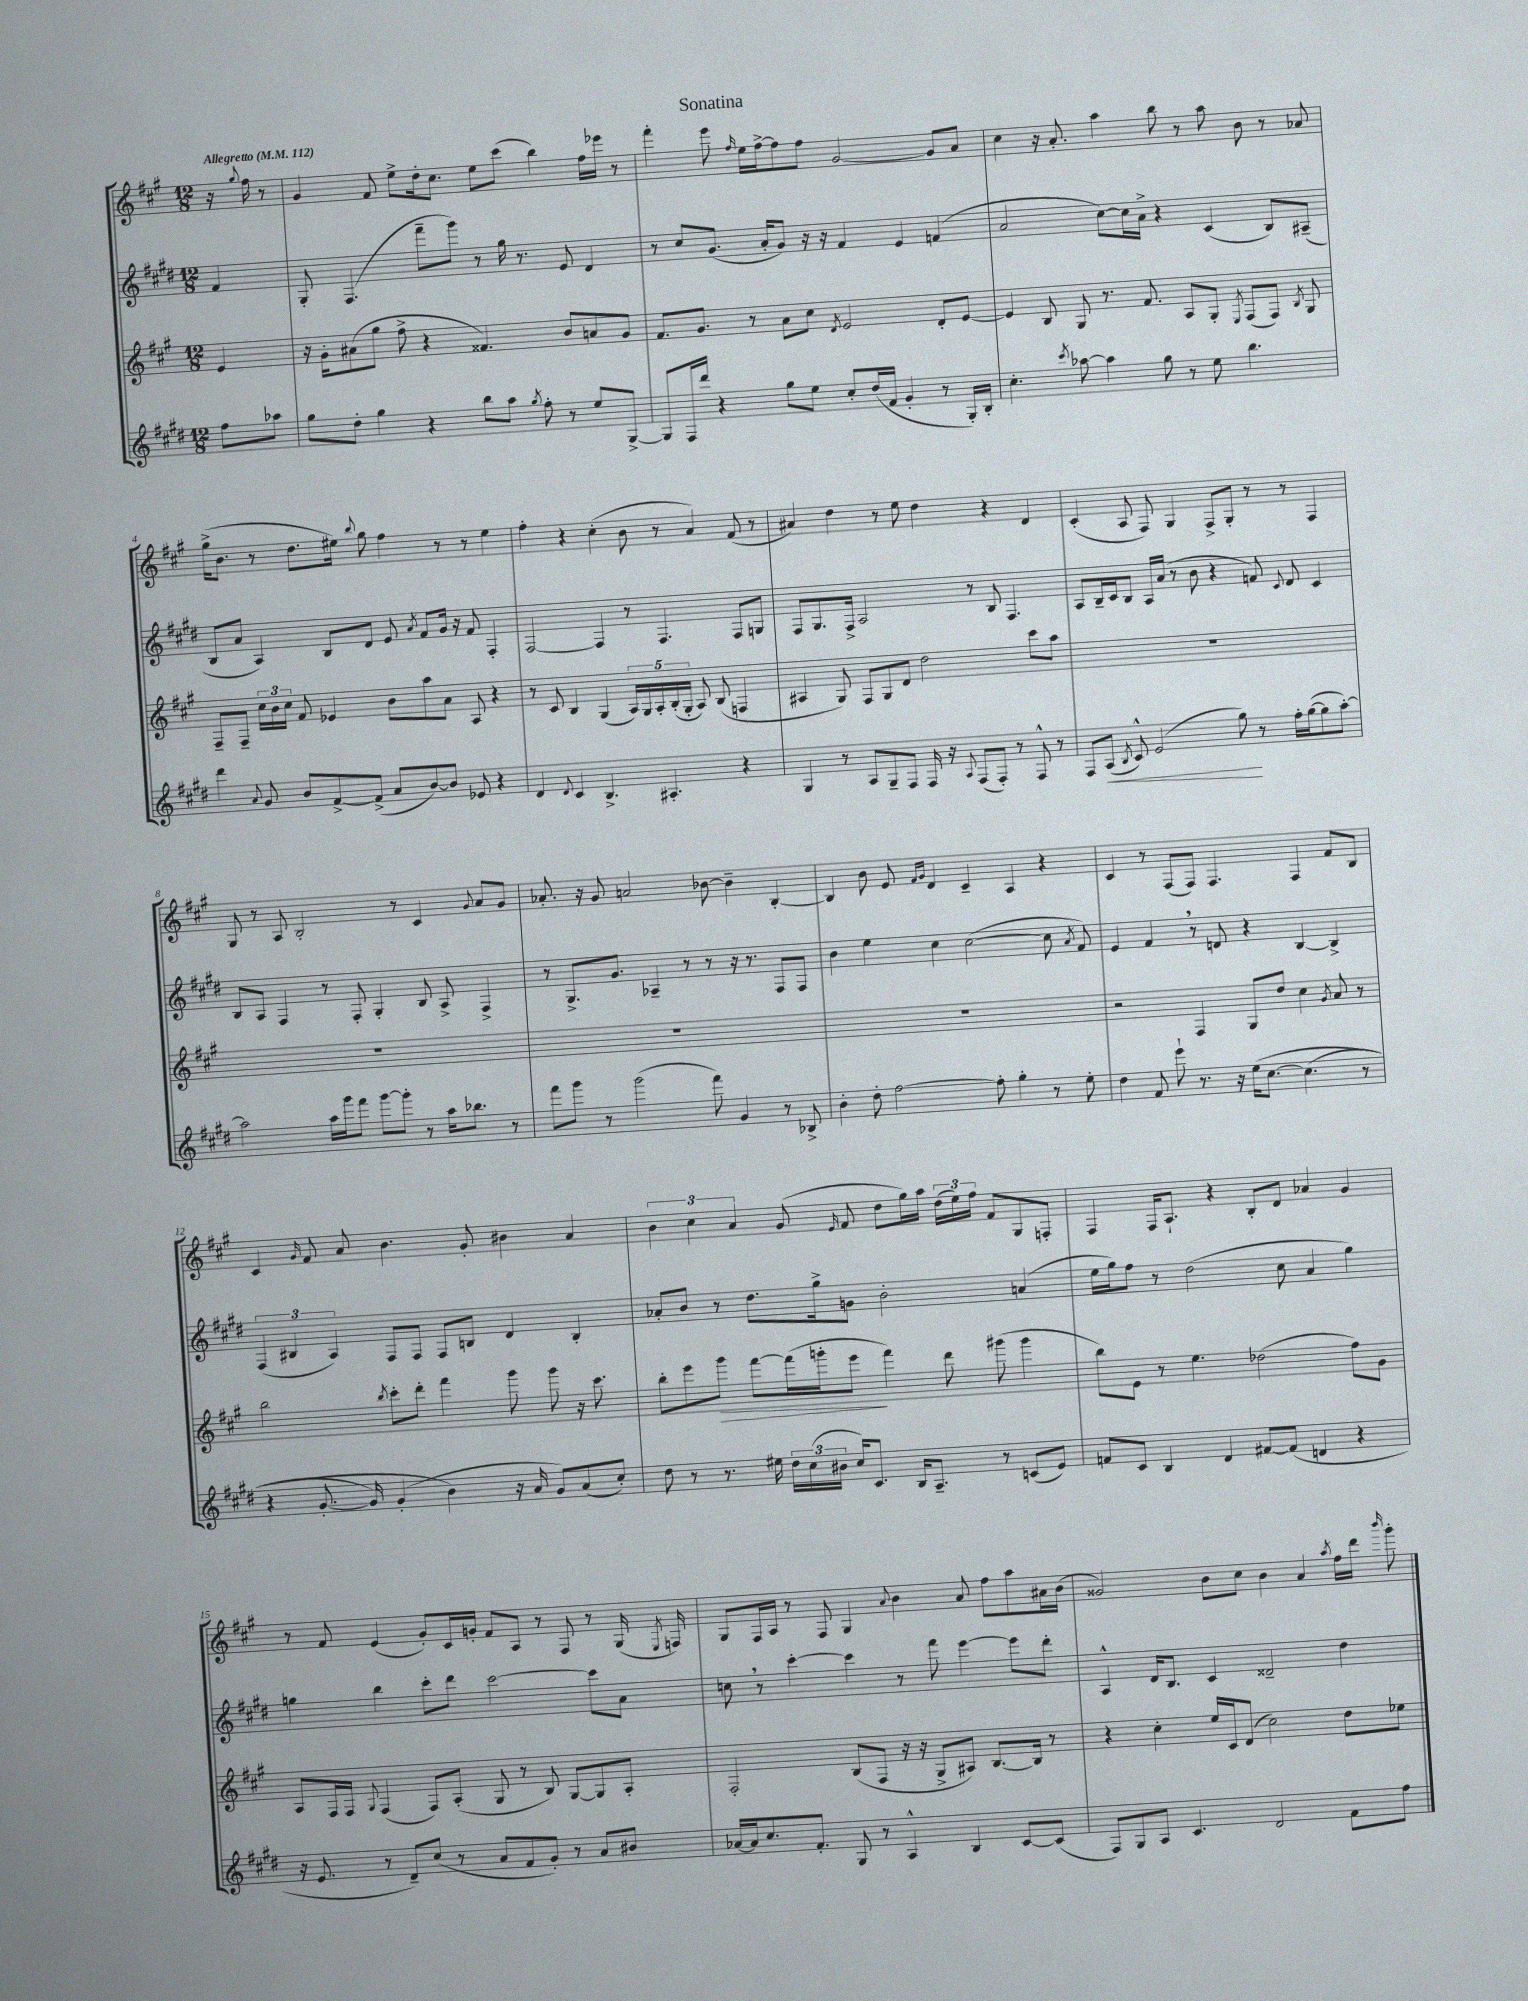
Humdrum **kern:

**kern	**kern	**kern	**kern
*staff4	*staff3	*staff2	*staff1
*clefG2	*clefG2	*clefG2	*clefG2
*k[f#c#g#d#]	*k[f#c#g#]	*k[f#c#g#d#]	*k[f#c#g#]
*M12/8	*M12/8	*M12/8	*M12/8
*MM112	*MM112	*MM112	*MM112
8ff#	4e	4f#	16r
.	.	.	8qqgg#
.	.	.	16ff#
8aa-	.	.	8r
=	=	=	=
8gg#	16r	8G#'	4g#
.	16g#'	.	.
8dd#'	(8a#	(4.F#	.
4gg#	8gg#	.	8f#
.	8ff#^	.	8ee^
4r	4r	8fff#~	16dd'
.	.	.	8.cc#
.	.	8ggg#)	.
8bb	4.f##)	8r	8ee
8aa	.	16gg#	(8ccc#
.	.	8.r	.
8qgg#	.	.	.
8ff#'	.	.	4bb)
8r	8b	8e	.
8ee	8a	4d#	16ff#
.	.	.	16eee-
[8G#^	8g#	.	8r
=	=	=	=
8G#]	8.f#	8r	4fff#'
16F#	.	8cc#	.
16ddd#	8.g#	.	.
4r	.	(8.g#	8eee
.	.	.	16qqff#
.	8r	.	16ee
.	.	16a'	[16ff#^
8gg#	8a	8g#)	8ff#]
8ee	8cc#	16r	8ff#
.	.	16r	.
.	8qd	.	.
8cc#'	2e	4f#	[2g#
(16dd#	.	.	.
16f#	.	.	.
4g#'	.	4e	.
8r	8d'	(4f	8g#]
16G#')	[8e	.	8a
16B'	.	.	.
=	=	=	=
4.cc#'	4e]	2a	4cc#
.	8B	.	16r
.	.	.	8.a'
8qccc#	.	.	.
[8aa-	8G#	.	.
4aa-]	8.r	[8cc#)	4aa
.	.	16cc#]	.
.	8.f#	16a^	.
8gg#	.	4r	8bb
8r	8A	.	8r
8ee	8G#'	(4c#	8aa
.	8qE	.	.
4.bb	(8F#	.	8b
.	8F#)	8B)	8r
.	8qB	.	.
.	8G#	(8A#~	8a-
=	=	=	=
4ddd#	8F#~	8B	(16gg#^
.	.	.	8.b
.	8F#~	8a	.
8qqa	.	.	.
8g#	24cc#	4A)	8r
.	24b	.	.
.	24cc#	.	.
8b	8f#	.	8.dd
[8f#^	4e-	8B	.
.	.	.	16ee#)
.	.	.	8qqbb
(8f#^]	.	8d#	8gg#
8a	8b	8e	4ff#
.	.	8qa	.
[8b)	8aa	8f#	.
8b]	8a	16g#	8r
.	.	16r	.
8e-	8A	8f#	8r
4r	4r	4F#'	4ee#
=	=	=	=
4d#	8r	[2F#	4ff#'
.	8c#	.	.
8qqd#	.	.	.
4c#	4B	.	4r
4.B^	(4G#	4F#]	(4cc#'
.	20A)	8r	8b
.	20G#	.	.
.	20A'	.	.
4.A#'	.	4.F#	8r
.	(20B'	.	.
.	20G#'	.	.
.	8A)	.	4a)
.	(8B	.	.
4r	4F	8F#	(8f#
.	.	8G	8r
=	=	=	=
4G#	4A#	8F#	4a#)
.	.	8.G#	.
8r	8G#)	.	4dd
.	.	16F#^	.
8A	8F#	2A	.
8G#~	8G#	.	8r
8F#	8d	.	8ee
16F#	2dd	.	4dd
16r	.	.	.
8qqA	.	.	.
(8F#	.	8r	.
8F#')	.	8B	4r
8r	.	4.F#	.
8F#^^	8ccc#	.	4d
8r	8aa	.	.
=	=	=	=
8F#	1.r	8A	(4c#'
(8A	.	16B~	.
.	.	16c#	.
8qB	.	.	.
8c#^^)	.	8B	8A
(2e	.	16A	8F#)
.	.	(16a	.
.	.	8r	4G#
.	.	8b	.
.	.	4r	8F#^
8gg#)	.	.	8G#'
8r	.	8f)	8r
.	.	8qqc#	.
16ff#'	.	8d#	8r
([16gg#	.	.	.
8gg#]	.	4c#	4F#
[8aa')	.	.	.
=	=	=	=
2aa]	1.r	8B	8G#
.	.	8A	8r
.	.	4F#	8A
.	.	.	2B'
16aa	.	8r	.
16ggg#	.	.	.
8fff#	.	8F#'	.
[8ggg#	.	4G#'	.
8ggg#']	.	.	8r
8r	.	8B	4c#
16aa	.	8A^	.
8.bb-	.	.	.
.	.	.	8qqg#
.	.	4F#^	8a
8r	.	.	8g#
=	=	=	=
8fff#	1.r	8r	8.a-'
8ggg#	.	8.G#^	.
.	.	.	16r
8r	.	.	8g#
.	.	8.g#	.
(2ggg#	.	.	2a
.	.	4A-~	.
.	.	8r	.
8fff#)	.	8r	[8b-
4g#	.	16r	4b-~]
.	.	8.r	.
8r	.	8F#	[4B'
8B-^	.	8F#	.
=	=	=	=
4b'	1.r	4b	4B]
8dd#'	.	4ee	8b
[2ff#	.	.	8e
.	.	.	16qqf#
.	.	.	16qqg#
.	.	4cc#	4d
.	.	([2cc#	4c#~
8ff#']	.	.	.
4gg#'	.	.	4A
8r	.	8cc#]	4r
.	.	8qa	.
8ee'	.	8f#)	.
=	=	=	=
4dd#	2r	4e	4c#
8f#	.	4f#	8r
8eee`	.	.	(8F#
8.r	4F#	8r	8F#)
.	.	8d	4.F#
16r	.	.	.
&(16ee	8G#	4r	.
[8.cc#	.	.	.
.	8dd	.	.
(4.cc#]	4cc#	[4B	4F#
.	8qg#	.	.
.	8a	4B^]	8f#
8r	8r	.	8B
=	=	=	=
4r	2bb	(6F#	4c#
.	.	6B#	.
.	.	.	16qqg#
[8.g#'	.	.	8f#
.	.	6A)	.
.	.	.	8a
16g#])	.	.	.
.	8qbb	.	.
(4g#'	8ccc#'	8F#	4.b
.	8ddd'	8F#	.
4b&)	4fff#	8F#	.
.	.	8B	8g#'
16r	8ggg#	4d#	4b#
16a	.	.	.
8g#)	8ggg#	.	.
(8a	16r	4B'	4a
.	8.ccc#	.	.
8cc#')	.	.	.
=	=	=	=
8dd#	8bb'	8a-'	6b
8r	8eee	8b	.
.	.	.	6cc#
8.r	8ggg#	8r	.
.	.	.	6a
.	[8fff#	8.dd#	.
16ee#	.	.	.
24dd#	(16fff#]	.	(8g#
(24cc#	.	.	.
.	16ggg'	16gg#^	.
24b#	.	.	.
.	.	.	16qqe
16cc#)	8eee	8g	8f#
8.c#	.	.	.
.	4fff#)	2b'	8dd
16B	.	.	16gg#)
8.A~	.	.	16aa
.	8ddd	.	(24dd
.	.	.	24ee)
.	.	.	24ff#
8r	(8ggg#	.	8f#
(8c	4ggg#	(4a	8G#
8e)	.	.	8F'
=	=	=	=
8f	8bb)	16ee	4F#
.	.	16gg#)	.
8c#	8e	8ff#	.
4B	8r	8r	16F#
.	.	.	8.A`
.	4.ee	(2dd#	.
4d#	.	.	4r
[8f#	(2dd-	.	8B'
(8f#]	.	8cc#	8d
4d	.	4a	4a-
4r	8ff#)	4gg#)	4g#
.	8g#	.	.
=	=	=	=
16r	8A	4gg	8r
8.e	.	.	.
.	16F#	.	8f#
.	16F#	.	.
.	8qqG#	.	.
8r	(4F#	4bb	(4e
8d#~)	.	.	.
(8cc#	8F#)	8ccc#'	8g#')
8r	(8A'	8ddd#	16c#
.	.	.	16g'
8a	8G#	[2ccc#	8f#
8f#	8r	.	8A
8g#')	8B)	.	8r
8r	[8G#	.	8F#
8a	8G#]	8ccc#]	8r
8b#	8A'	8a	(16G#
.	.	.	8qE
.	.	.	16F)
=	=	=	=
[16a-	2F#'	8cc	8G#
16a-]	.	.	.
8.cc#	.	8r	16F#
.	.	.	16A
.	.	[4ccc#'	8r
8.f#'	.	.	.
.	.	.	8F#
8G#	(8B	4ccc#]	4G#
8r	8F#	.	.
.	.	.	8qqa
4A^^	16r	8r	4b
.	16r	.	.
.	8G#^	8fff#	.
4B	8A#)	[4eee	8a
.	[8.B	.	8ff#
[8c#	.	8eee]	8aa
.	16B]	.	.
(8c#]	8r	8ddd#'	16a#
.	.	.	(16b
=	=	=	=
8F#)	4r	4A^^	2g##)
8G#	.	.	.
8A	4cc#'	16d#	.
.	.	8.B	.
4.c#	.	.	.
.	16ee	4c#	8b
.	16c#	.	.
.	(8d	.	8cc#
2d#	2cc#)	2d##~	4b
.	.	.	4a
.	.	.	8qaa
8f#	8dd	4dd#	16ff#
.	.	.	16ddd
.	.	.	16qqbbb
8ff#	8ee-	.	8ggg#'
==	==	==	==
*-	*-	*-	*-
